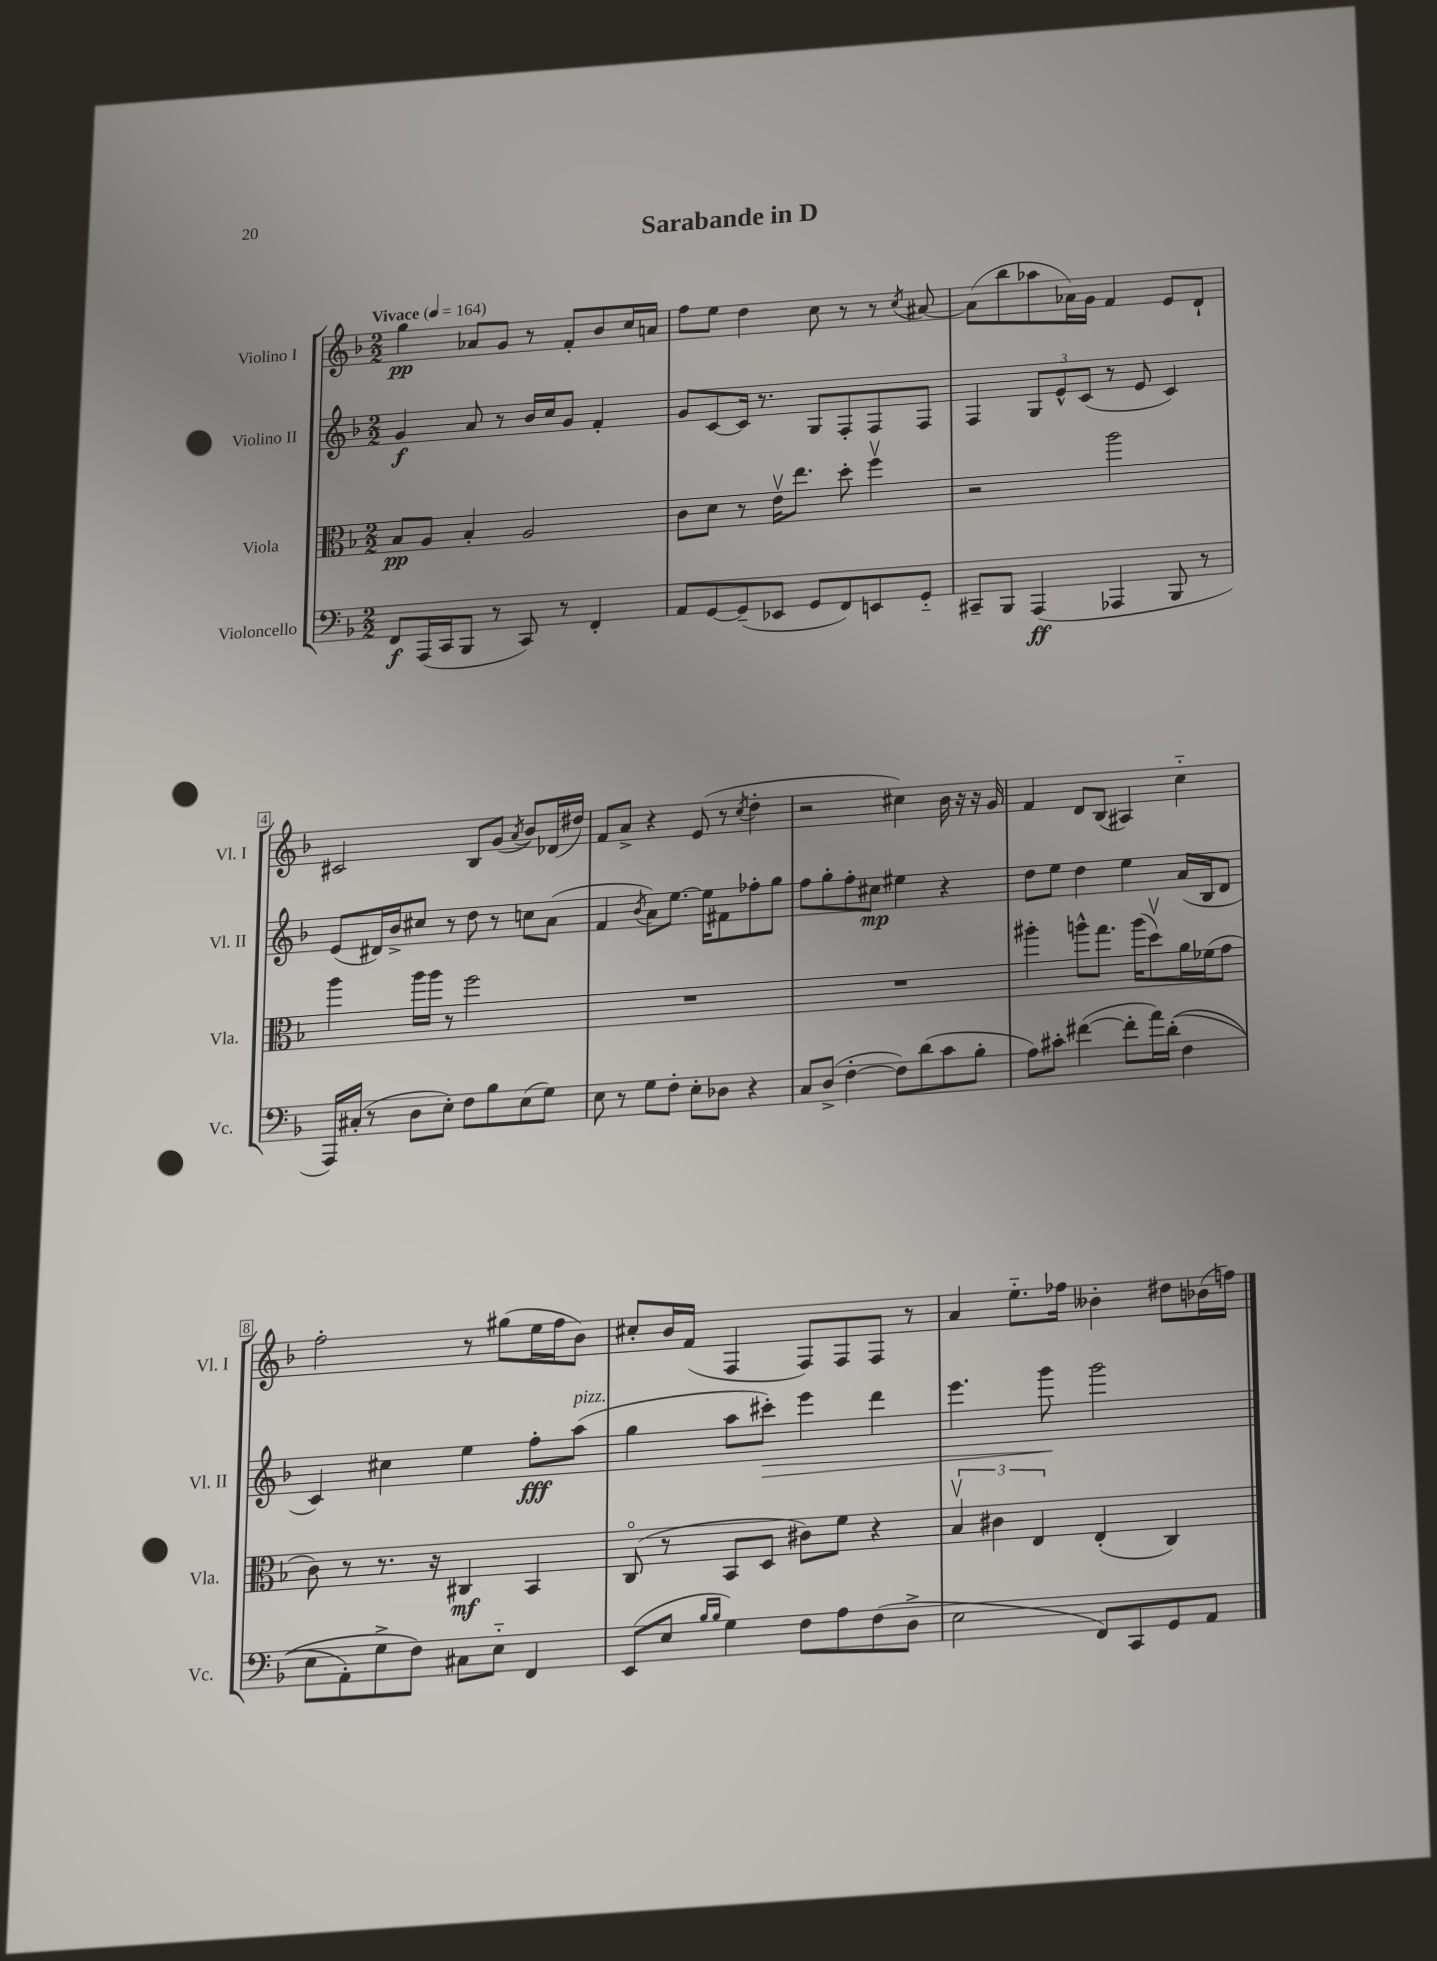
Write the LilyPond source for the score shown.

\header { title = "Sarabande in D" }
<<
\new StaffGroup <<
\new Staff = "s0" \with { instrumentName = "Violino I" shortInstrumentName = "Vl. I" } {
    \clef treble \key f \major \numericTimeSignature \time 2/2 \tempo "Vivace" 4 = 164
    \autoBeamOff g''4\pp aes'8[ g'8] r8 f'8[-. bes'8 c''16 a'16] |
    f''8[ e''8] d''4 c''8 r8 r8 \acciaccatura { c''8 } ais'8~ |
    ais'8[( bes''8 aes''8 aes'16) g'16] f'4 e'8[ d'8]-! |
    cis'2 bes8[ g'8]( \acciaccatura { a'8 } bes'8[) des'16( dis''16]) |
    f'8[ a'8]-> r4 e'8( r8 \acciaccatura { c''8 } d''4-. |
    r2 cis''4) bes'16 r16 r16 g'16 |
    f'4 d'8[ bes8]( ais4) c''4-_ |
    f''2-. r8 gis''8[( e''16 f''16 bes'8]) |
    cis''8[-. bes'16 f'16]( f4 f8[) f8 f8] r8 |
    a'4 e''8.[-_ fes''16] beses'4-. dis''8[ bes'16( f''16]) \bar "|." |
}
\new Staff = "s1" \with { instrumentName = "Violino II" shortInstrumentName = "Vl. II" } {
    \clef treble \key f \major \numericTimeSignature \time 2/2
    \autoBeamOff g'4\f a'8 r8 bes'16[ c''16 g'8] f'4-. |
    g'8[ c'8~ c'16] r8. g8[ f8-. f8 f8] |
    f4 \tuplet 3/2 { g8[ e'8-^ c'8]( } r8 e'8 c'4) |
    e'8[( dis'16) bes'16-> cis''8] r8 d''8 r8 c''8[ a'8]( |
    f'4 \acciaccatura { bes'8 } a'8[) e''8.]~ e''16[ fis'8 fes''8-. g''8] |
    f''8[ g''8-. f''8-. cis''8]\mp eis''4 r4 |
    d''8[ e''8] d''4 e''4 a'16[( bes16 d'8] |
    c'4) cis''4 e''4 f''8[-.\fff a''8]^\markup { \italic "pizz." }( |
    g''4 a''8[ cis'''8]-.\>) e'''4 d'''4 |
    e'''4. g'''8\! g'''2 \bar "|." |
}
\new Staff = "s2" \with { instrumentName = "Viola" shortInstrumentName = "Vla." } {
    \clef alto \key f \major \numericTimeSignature \time 2/2
    \autoBeamOff bes8[\pp a8] bes4-. a2 |
    c'8[ d'8] r8 e'16[\upbow e''8.] d''8-. f''4\upbow |
    r2 a''2 |
    a''4 a''16[ a''16] r8 f''2 |
    R1 |
    R1 |
    ais''4-. a''8[-^ g''8.] a''16[( d''8\upbow) a'16 fes'16( g'8] |
    c'8) r8 r8. r16 cis4\mf bes,4 |
    c8\flageolet( r8 bes,8[ d8] cis'8[) f'8] r4 |
    \tuplet 3/2 { bes4\upbow cis'4 e4 } e4-.( c4) \bar "|." |
}
\new Staff = "s3" \with { instrumentName = "Violoncello" shortInstrumentName = "Vc." } {
    \clef bass \key f \major \numericTimeSignature \time 2/2
    \autoBeamOff f,8[\f a,,16( c,16 bes,,8] r8 c,8) r8 f,4-. |
    a,8[ g,8~ g,8--( ees,8] g,8[ f,8) e,8 g,8]-_ |
    cis,8[-- bes,,8] a,,4\ff( aes,,4 bes,,8 r8 |
    a,,16[) cis16]-.( r8 d8[ e8]-.) f8[ bes8 e8( g8]) |
    e8 r8 g8[ f8]-. e8[-. des8] r4 |
    c8[ d8]->( f4~-. f8[) d'8( c'8 bes8]-. |
    a8[) cis'8]-. fis'4~( fis'8[-. a'16) d'16]-.(\( f4 |
    e8[ a,8-.) g8-> f8]\) cis8[ e8]-_ f,4 |
    e,8[( e8] \grace { bes16[ bes16] } g4) f8[ a8 f8( d8]-> |
    e2 f,8[) c,8 g,8 a,8] \bar "|." |
}
>>
>>
\layout { \context { \Score \override BarNumber.stencil = #(make-stencil-boxer 0.1 0.3 ly:text-interface::print) } }
